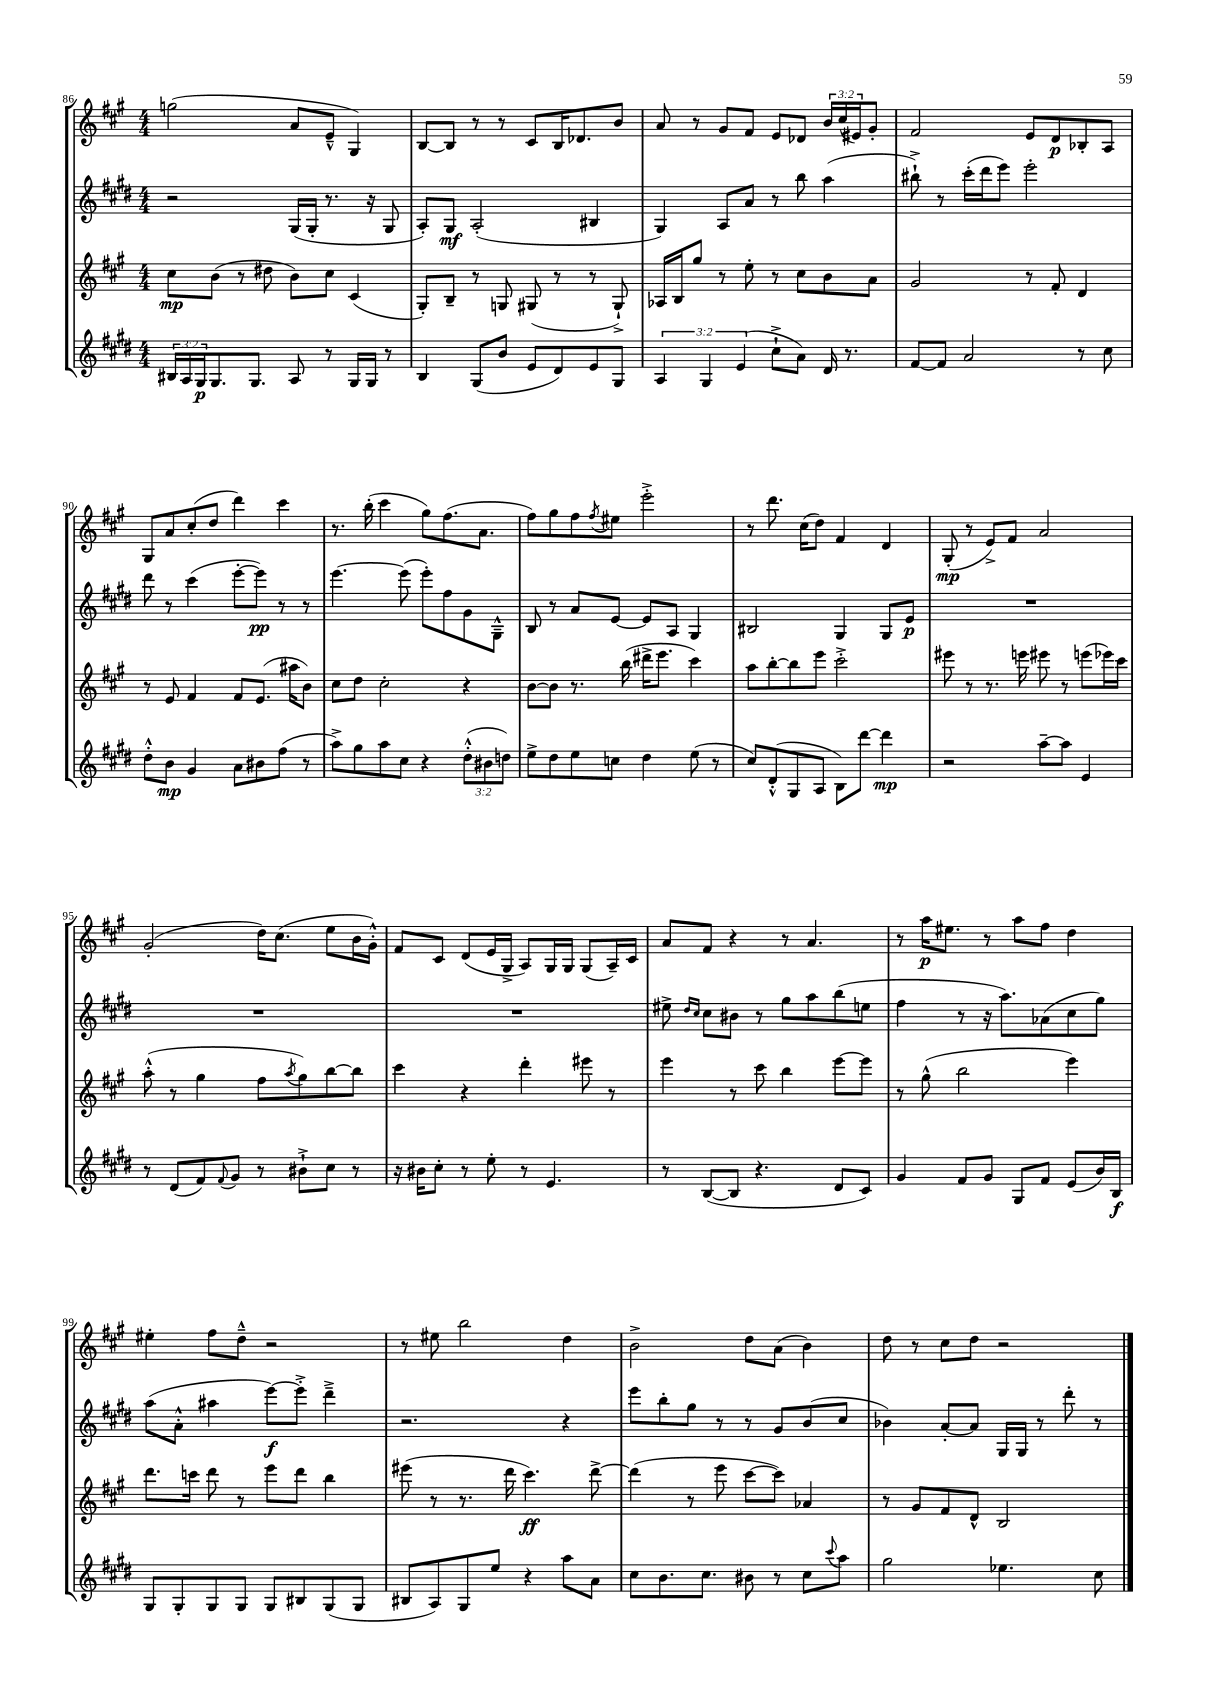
<<
\new StaffGroup <<
\new Staff = "s0" {
    \clef treble \key a \major \numericTimeSignature \time 4/4 \override Staff.TupletNumber.text = #tuplet-number::calc-fraction-text
    g''2( a'8 e'8---^ gis4) |
    b8~ b8 r8 r8 cis'8 b16 des'8. b'8 |
    a'8 r8 gis'8 fis'8 e'8 des'8 \tuplet 3/2 { b'16 cis''16( eis'16) } gis'8-. |
    fis'2 e'8 d'8\p bes8-. a8 |
    gis8 a'8 cis''8-.( d''8 d'''4) cis'''4 |
    r8. b''16-.( cis'''4 gis''8) fis''8.( a'8. |
    fis''8) gis''8 fis''8 \acciaccatura { fis''8 } eis''8 e'''2-.-> |
    r8 d'''8. cis''16( d''8) fis'4 d'4 |
    gis8-.\mp( r8 e'8->) fis'8 a'2 |
    gis'2-.( d''16) cis''8.( e''8 b'16 gis'16-.-^) |
    fis'8 cis'8 d'8( e'16 gis16-> a8) gis16 gis16 gis8( a16--) cis'16 |
    a'8 fis'8 r4 r8 a'4. |
    r8 a''16\p eis''8. r8 a''8 fis''8 d''4 |
    eis''4-. fis''8 d''8---^ r2 |
    r8 eis''8 b''2 d''4 |
    b'2-> d''8 a'8( b'4) |
    d''8 r8 cis''8 d''8 r2 \bar "|." |
}
\new Staff = "s1" {
    \clef treble \key e \major \numericTimeSignature \time 4/4
    r2 gis16( gis16-. r8. r16 gis8 |
    a8-.) gis8\mf a2-.( bis4 |
    gis4) a8 a'8 r8 b''8 a''4( |
    bis''8-!->) r8 cis'''16-.( dis'''16 e'''8) e'''2-. |
    dis'''8 r8 cis'''4( e'''8~-. e'''8\pp) r8 r8 |
    e'''4.~ e'''8( e'''8-.) fis''8 gis'8 gis8---^ |
    b8 r8 a'8 e'8~ e'8 a8 gis4 |
    bis2 gis4 gis8 e'8\p |
    R1 |
    R1 |
    R1 |
    eis''8-> \grace { dis''16 cis''16 } cis''8 bis'8 r8 gis''8 a''8 b''8( e''8 |
    fis''4 r8 r16 a''8.) aes'8( cis''8 gis''8) |
    a''8( a'8-.-^ ais''4 e'''8~\f) e'''8-.-> dis'''4---> |
    r2. r4 |
    e'''8 b''8-. gis''8 r8 r8 gis'8 b'8( cis''8 |
    bes'4) a'8~-. a'8 gis16 gis16 r8 dis'''8-. r8 \bar "|." |
}
\new Staff = "s2" {
    \clef treble \key a \major \numericTimeSignature \time 4/4
    cis''8\mp b'8( r8 dis''8 b'8) cis''8 cis'4( |
    gis8-.) b8-- r8 g8 gis8( r8 r8 gis8-!->) |
    aes16 b16 gis''8 r8 e''8-. r8 cis''8 b'8 a'8 |
    gis'2 r8 fis'8-. d'4 |
    r8 e'8 fis'4 fis'8 e'8.( ais''16 b'8) |
    cis''8 d''8 cis''2-. r4 |
    b'8~ b'8 r8. b''16( dis'''16-> e'''8. cis'''4) |
    a''8 b''8~-. b''8 e'''8 cis'''2-.-> |
    eis'''8 r8 r8. e'''16 eis'''8 r8 e'''8( ees'''16) cis'''16 |
    a''8-.-^( r8 gis''4 fis''8 \acciaccatura { a''8 } gis''8) b''8~ b''8 |
    cis'''4 r4 d'''4-. eis'''8 r8 |
    e'''4 r8 cis'''8 b''4 e'''8~ e'''8 |
    r8 gis''8-^( b''2 e'''4) |
    d'''8. c'''16 d'''8 r8 e'''8 d'''8 b''4 |
    eis'''8( r8 r8. d'''16 cis'''4.\ff) d'''8~-> |
    d'''4( r8 e'''8 cis'''8~ cis'''8) aes'4 |
    r8 gis'8 fis'8 d'8-^ b2 \bar "|." |
}
\new Staff = "s3" {
    \clef treble \key e \major \numericTimeSignature \time 4/4 \override Staff.TupletNumber.text = #tuplet-number::calc-fraction-text
    \tuplet 3/2 { bis16 a16 gis16\p } gis8. gis8. a8 r8 gis16 gis16 r8 |
    b4 gis8( b'8 e'8 dis'8) e'8 gis8 |
    \tuplet 3/2 { a4 gis4 e'4( } cis''8-!-> a'8) dis'16 r8. |
    fis'8~ fis'8 a'2 r8 cis''8 |
    dis''8-.-^ b'8\mp gis'4 a'8 bis'8 fis''8( r8 |
    a''8->) gis''8 a''8 cis''8 r4 \tuplet 3/2 { dis''8-.-^( bis'8 d''8) } |
    e''8-> dis''8 e''8 c''8 dis''4 e''8( r8 |
    cis''8) dis'8-.-^( gis8 a8 b8) dis'''8~ dis'''4\mp |
    r2 a''8~-- a''8 e'4 |
    r8 dis'8( fis'8) \appoggiatura { fis'8 } gis'8 r8 bis'8-!-> cis''8 r8 |
    r16 bis'16 cis''8-. r8 e''8-. r8 e'4. |
    r8 b8~( b8 r4. dis'8 cis'8) |
    gis'4 fis'8 gis'8 gis8 fis'8 e'8( b'16) b16\f |
    gis8 gis8-. gis8 gis8 gis8 bis8 gis8( gis8 |
    bis8 a8) gis8 e''8 r4 a''8 a'8 |
    cis''8 b'8. cis''8. bis'8 r8 cis''8 \appoggiatura { cis'''8 } a''8 |
    gis''2 ees''4. cis''8 \bar "|." |
}
>>
>>
\layout { \context { \Score currentBarNumber = #86 } }
